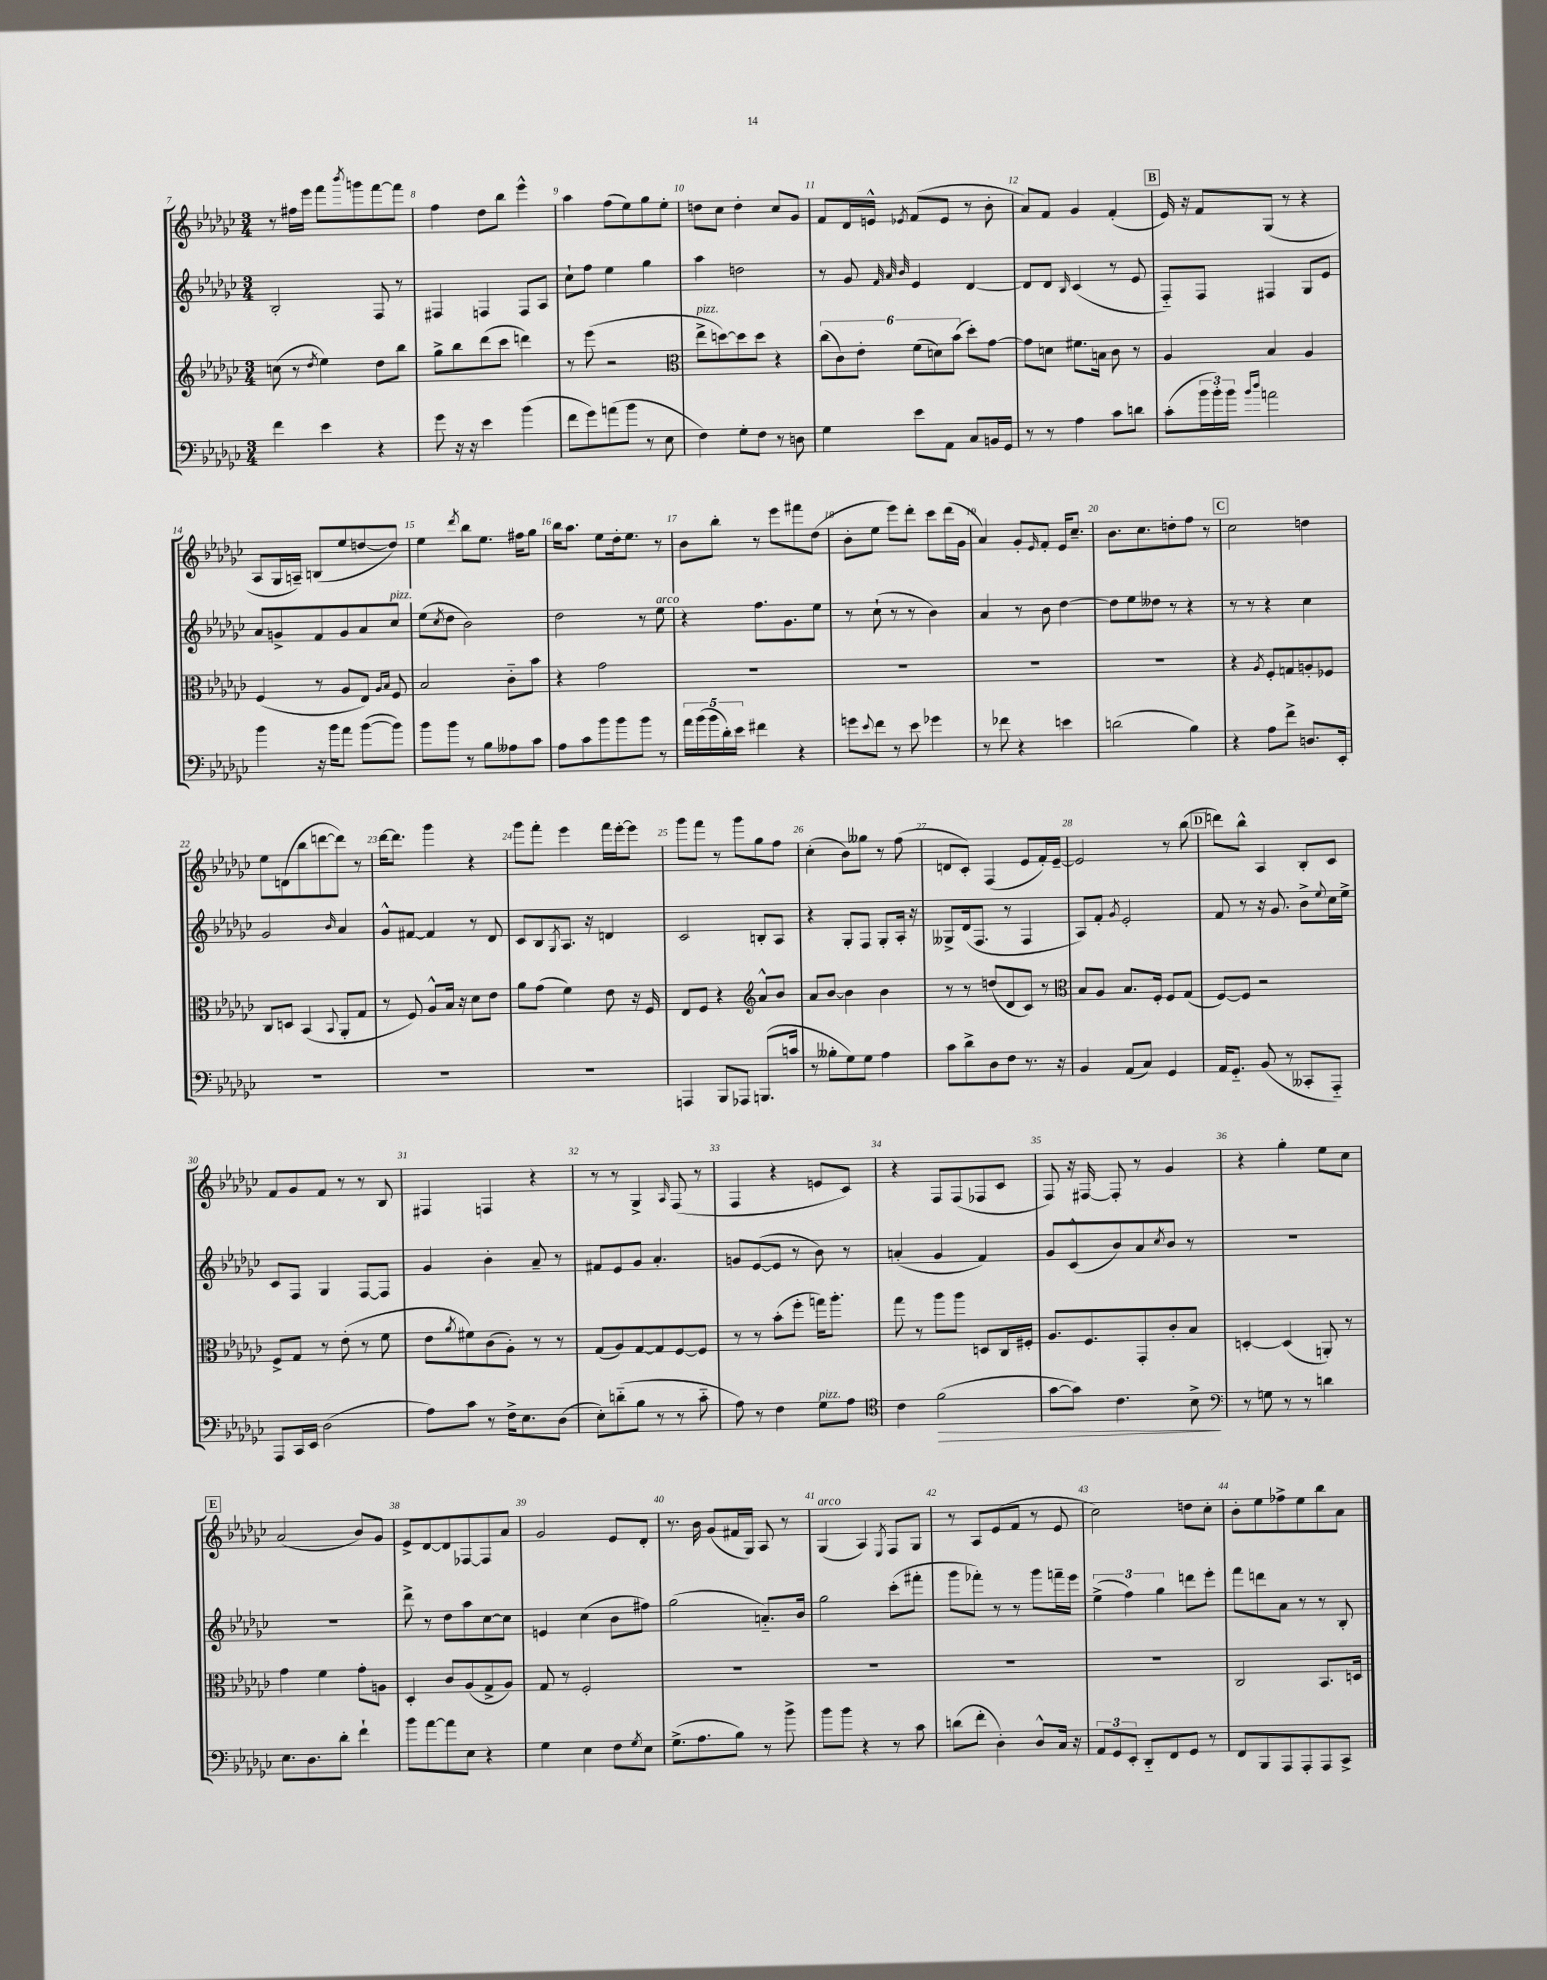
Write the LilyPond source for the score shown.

<<
\new StaffGroup <<
\new Staff = "s0" {
    \clef treble \key ges \major \numericTimeSignature \time 3/4
    r8 fis''16 ees'''16 f'''8 \acciaccatura { bes'''8 } g'''8 f'''8~ f'''8 |
    f''4 des''8 bes''8 ees'''4-^ |
    aes''4 f''8( ees''8) ges''8 ees''8-. |
    d''8 ces''8 d''4-. ces''8 ges'8 |
    f'8 des'16 e'16-^ \acciaccatura { ees'8 } f'8( ees'8 r8 bes'8-. |
    aes'8) f'8 ges'4 f'4-.( |
    \mark \markup { \box "B" } ees'16) r16 f'8 ges8( r8 r4 |
    aes8 ges16 a16--) b8( ees''8 d''8~ d''8) |
    ees''4 \acciaccatura { des'''8 } bes''8 ees''8. fis''16 ges''8 |
    bes''16 aes''8. ees''8 des''16-. ees''8. r8 |
    bes'8 bes''8-. r8 ees'''8 fis'''8 des''8( |
    bes'8-. ees''8 ees'''8) des'''8-. ces'''8 des'''16( ges'16 |
    aes'4) ges'8-. \grace { ees'16 } f'8-. ees'16 ces''8.-- |
    bes'8. ces''8. d''8-. f''8 r8 |
    \mark \markup { \box "C" } ces''2 d''4 |
    ees''8 d'8( bes''8 d'''8~ d'''8) r8 |
    des'''16~ des'''8. ges'''4 r4 |
    ges'''8 f'''8-. ees'''4 f'''16 ees'''16~-. ees'''8 |
    ges'''8 f'''8 r8 ges'''8 ges''8 f''8 |
    ces''4-.( bes'8) geses''8 r8 f''8( |
    d'8 ces'8-.) f4( ees'8 f'16-.) ees'16~-- |
    ees'2 r8 bes''8( |
    \mark \markup { \box "D" } d'''8) bes''8-^ aes4 bes8-. ces'8 |
    f'8 ges'8 f'8 r8 r8 bes8 |
    fis4 f4 r4 |
    r8 r8 ges4-> \grace { aes16 } f8( r8 |
    f4 r4 e'8 ces'8) |
    r4 f8 f8( fes8 ces'8 |
    f8) r16 fis16~ fis8-. r8 ges'4 |
    r4 ges''4-. ees''8 ces''8 |
    \mark \markup { \box "E" } aes'2( bes'8) ges'8 |
    ees'8-> des'8~ des'8 fes8~ fes8 aes'8 |
    ges'2 ees'8 des'8-. |
    r8. bes'16 ges'8( fis'16 ges16) aes8 r8 |
    ges4^\markup { \italic "arco" }( aes4) \acciaccatura { ees8 } f8 ges8 |
    r8 aes8 ees'8( f'8 r8 ees'8 |
    ces''2) d''8 ces''8-. |
    bes'8-. ees''8 fes''8-> ees''8 bes''8 aes'8 \bar "|." |
}
\new Staff = "s1" {
    \clef treble \key ges \major \numericTimeSignature \time 3/4
    bes2-. f8 r8 |
    fis4 f4 f8 aes8 |
    ces''8-! f''8 ees''4 ges''4 |
    aes''4 d''2 |
    r8 ges'8 \grace { f'32 aes'32 bes'32 } ees'4 des'4~ |
    des'8 des'8 \grace { bes16 } ces'4( r8 ees'8 |
    \mark \markup { \box "B" } f8-_) f8 fis4 ges8 ees'8 |
    aes'8 g'8-> f'8 g'8 aes'8 ces''8^\markup { \italic "pizz." } |
    ees''8( \acciaccatura { ces''8 } des''8 bes'2) |
    des''2 r8 ees''8^\markup { \italic "arco" } |
    r4 f''8. ges'8. ees''8 |
    r8 ces''8-!( r8 r8 bes'4) |
    aes'4 r8 bes'8 des''4~ |
    des''8 ees''8 deses''8 r8 r4 |
    \mark \markup { \box "C" } r8 r8 r4 ces''4 |
    ges'2 \grace { bes'16 } aes'4 |
    ges'8-^ fis'8~ fis'4 r8 des'8 |
    ces'8 bes8 \acciaccatura { ges8 } aes8. r16 d'4 |
    ces'2 b8-. aes8 |
    r4 ges8-. f8 ges8-. aes16-. r16 |
    geses8-> des'16( f8. r8 f4 |
    aes8) f'8-. \acciaccatura { ges'8 } ees'2-. |
    \mark \markup { \box "D" } f'8 r8 r16 ges'8. bes'8-> \appoggiatura { ees''8 } ces''16 ees''16-> |
    ces'8 f8 ges4 f8~ f8 |
    ges'4 bes'4-. aes'8-- r8 |
    fis'8 ees'8 ges'8 aes'4.-. |
    g'8 ees'8~( ees'8 r8 bes'8) r8 |
    a'4-.( ges'4 f'4) |
    ges'8 ces'8-^( bes'8) aes'8 \acciaccatura { ces''8 } bes'8 r8 |
    R2. |
    \mark \markup { \box "E" } R2. |
    des'''8-> r8 des''8 aes''8 ces''8~ ces''8 |
    e'4 ces''4( bes'8 fis''8) |
    ges''2( a'8.-_) bes'16 |
    ges''2 ces'''8-.( fis'''8-. |
    ges'''8 fes'''8-.) r8 r8 ges'''8 f'''16-- ees'''16 |
    \tuplet 3/2 { ees''4->( f''4) ges''4 } d'''8 ees'''8-. |
    f'''8 d'''8 aes'8 r8 r8 bes8-. \bar "|." |
}
\new Staff = "s2" {
    \clef treble \key ges \major \numericTimeSignature \time 3/4
    c''8( r8 \acciaccatura { des''8 } ees''4) des''8 bes''8 |
    ges''8-> bes''8 des'''8( ces'''8 d'''4) |
    r8 ees'''8( r2 |
    \clef alto ees''8->^\markup { \italic "pizz." } d''8~) d''8 d''8 r4 |
    \tuplet 6/4 { ces''8( ces'8) ees'8-. f'8( d'8) bes'8( } des''8-.) ges'8~ |
    ges'8 d'8 fis'8. b16 ces'8 r8 |
    \mark \markup { \box "B" } aes4 bes4 aes4 |
    f4( r8 aes8 ees8) \grace { aes16 bes16 } f8 |
    bes2 ces'8-_ bes'8 |
    r4 ges'2 |
    R2. |
    R2. |
    R2. |
    R2. |
    \mark \markup { \box "C" } r4 \acciaccatura { aes8 } f8-. g8 a8-. fes8 |
    ces8 d8 bes,4( \appoggiatura { bes,8 } aes,8-. ges8 |
    r8 f8) aes8-^ bes16 r16 des'8 ees'8 |
    aes'8 ges'8( f'4) ees'8 r16 f16 |
    ees8 f8 r4 \clef treble aes'8-^ bes'8 |
    aes'8 bes'8~ bes'4 bes'4 |
    r8 r8 d''8( des'8 ces'8) r8 |
    \clef alto bes8 aes8 bes8. f16-. f8 ges8( |
    \mark \markup { \box "D" } f8~) f8 r2 |
    f8-> ges8 r8 ees'8-.( r8 f'8 |
    ees'8 \acciaccatura { aes'8 } fis'8) ces'8( aes8-.) r8 r8 |
    ges8( aes8) ges8~ ges8 f8~ f8 |
    r8 r8 bes'8-.( f''8-. g''16) aes''8.-. |
    ges''8 r8 aes''8 aes''8 d8 ces16 fis16-. |
    aes8. f8. ges,8-. ces'8-. bes8 |
    d4~-. d4( a,8-.) r8 |
    \mark \markup { \box "E" } ges'4 f'4 ges'8-. a8 |
    des4-. ces'8 aes8( ges8-> aes8) |
    ges8 r8 f2-. |
    R2. |
    R2. |
    R2. |
    R2. |
    ces2 bes,8. d16 \bar "|." |
}
\new Staff = "s3" {
    \clef bass \key ges \major \numericTimeSignature \time 3/4
    f'4 ees'4 r4 |
    ges'8 r16 r16 ees'4 bes'4( |
    f'8 ges'8) a'8( bes'8 r8 ees8 |
    f4) ges8-. f8 r8 d8 |
    ges4 ees'8 aes,8 ces8 b,16 ges,16 |
    r8 r8 aes4 ces'8 d'8 |
    \mark \markup { \box "B" } ces'8-.( \tuplet 3/2 { bes'16 bes'16-.) bes'16 } \grace { bes'16 des''16 } a'2 |
    bes'4 r16 bes'16 aes'8 bes'8~( bes'8) |
    bes'8 bes'8 r8 bes8 aeses8 ces'8 |
    aes8 ces'8 bes'8 bes'8 bes'8 r8 |
    \tuplet 5/4 { aes'16 bes'16( bes'16 des'16-.) ees'16 } fis'4 r4 |
    g'8 \appoggiatura { ees'8 } f'8 r8 ees'8 ges'4 |
    r8 fes'8 r4 e'4 |
    d'2( bes4) |
    \mark \markup { \box "C" } r4 aes8 f'8-> d8. ees,16-. |
    R2. |
    R2. |
    R2. |
    a,,4 bes,,8 aes,,8 b,,8.( c'16 |
    r8 beses8-. ges8) ges8 aes4 |
    ces'8 des'8-> des8 f8 r8. r16 |
    bes,4 aes,8( ces8) ges,4 |
    \mark \markup { \box "D" } aes,16 ges,8.-_ bes,8( r8 ceses,8-. aes,,8-_) |
    aes,,8 ces,16 ees,16 des2( |
    aes8) ces'8 r8 f16-> ees8. des8( |
    ees8-.) d'8-_( bes8 r8 r8 ces'8-_ |
    aes8) r8 f4 ges8^\markup { \italic "pizz." } aes8 |
    \clef tenor ces'4 f'2\>( |
    ges'8~ ges'8) ces'4. bes8->\! |
    \clef bass r8 g8 r8 r8 d'4 |
    \mark \markup { \box "E" } ees8. des8. des'8-. f'4-! |
    bes'8 aes'8~ aes'8 ees8 r4 |
    ges4 ees4 f8 \acciaccatura { ges8 } ees8 |
    ges8.->( aes8. bes8) r8 bes'8-> |
    bes'8 bes'8 r4 r8 ces'8 |
    d'8( f'8-. des4-.) des8-^ ces16 r16 |
    \tuplet 3/2 { aes,8 ges,8 ees,8-. } des,8-_ f,8 ges,8 r8 |
    f,8 bes,,8 aes,,8 aes,,8-. aes,,8 ces,8-> \bar "|." |
}
>>
>>
\layout { \context { \Score currentBarNumber = #7 \override BarNumber.break-visibility = ##(#f #t #t) barNumberVisibility = #all-bar-numbers-visible } }
